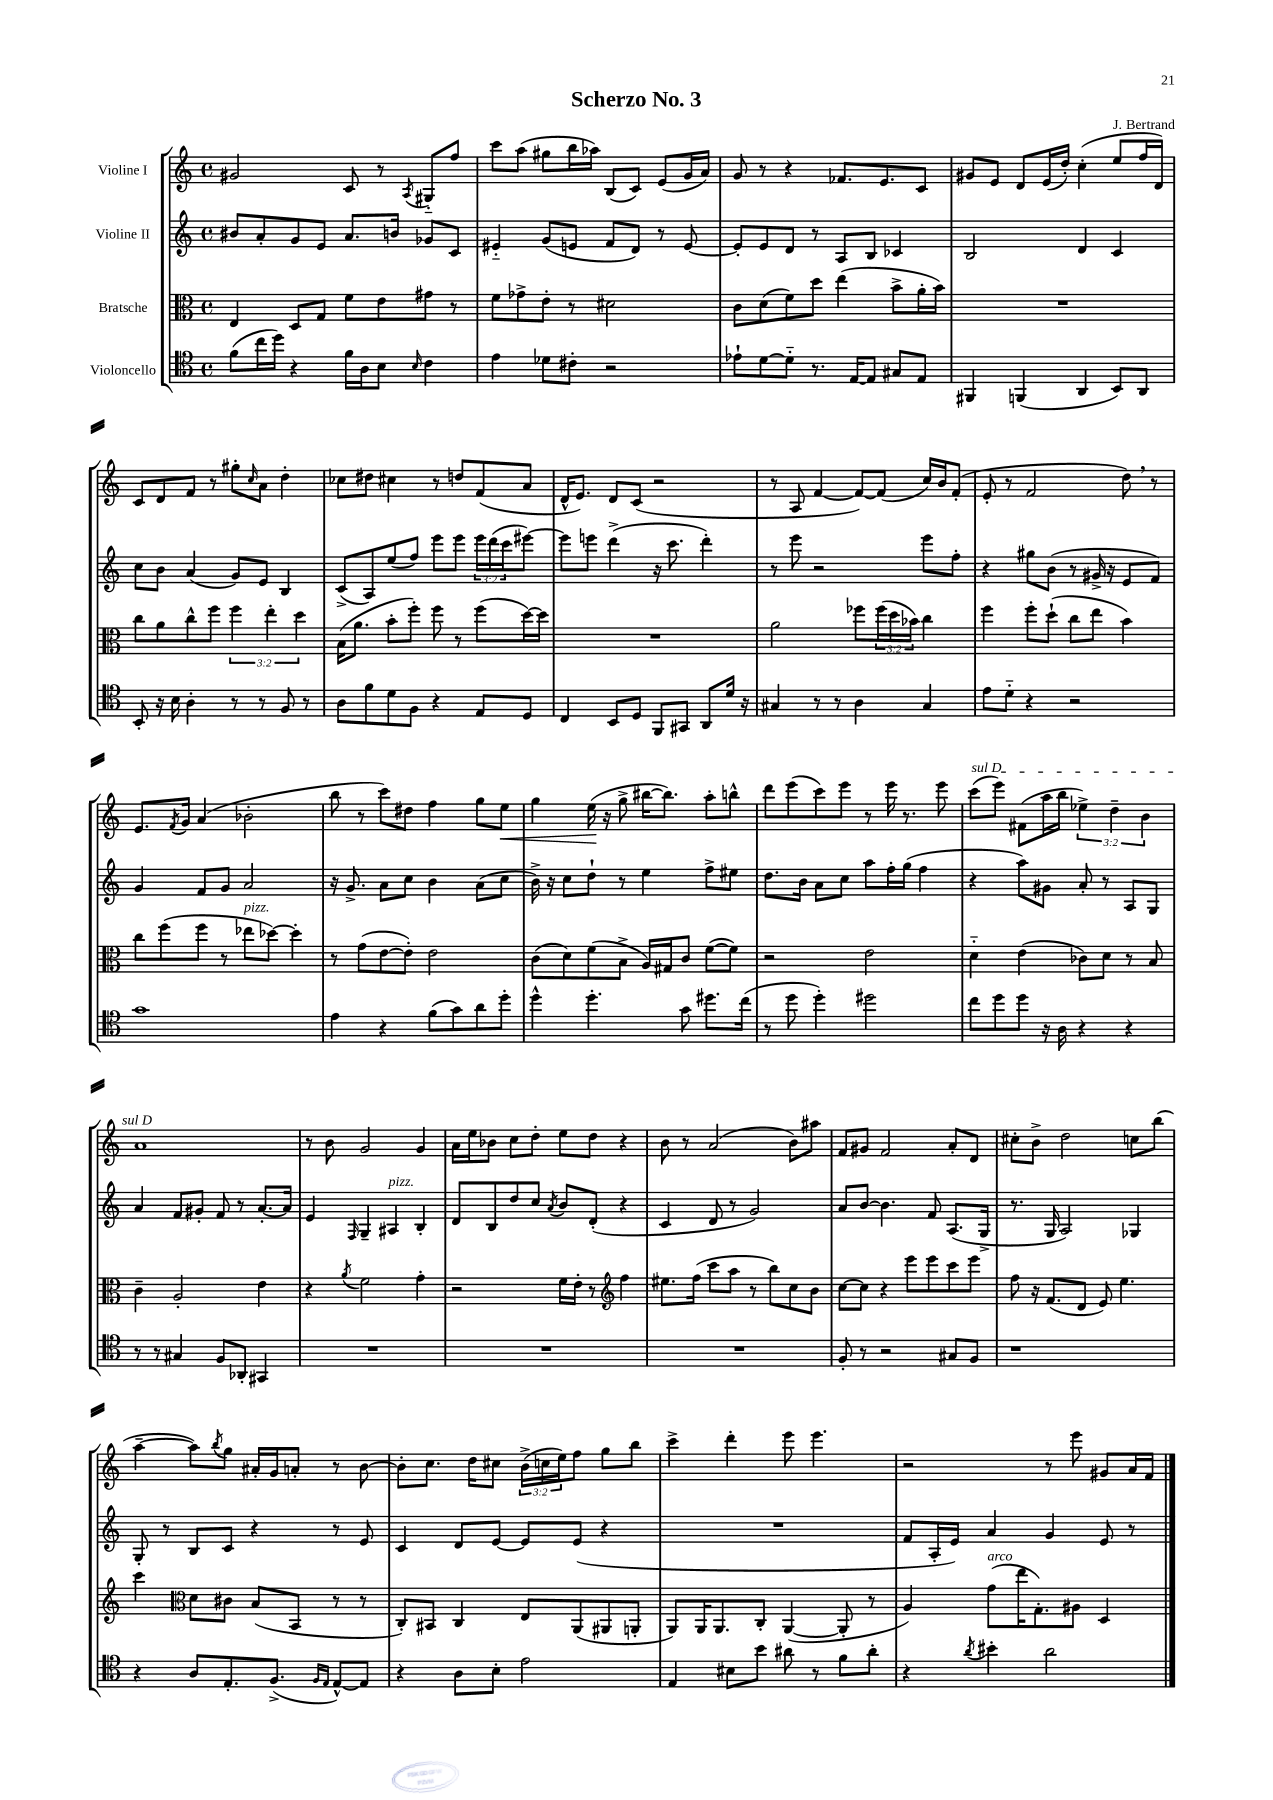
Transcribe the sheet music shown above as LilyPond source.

\header { title = "Scherzo No. 3" composer = "J. Bertrand" }
<<
\new StaffGroup <<
\new Staff = "s0" \with { instrumentName = "Violine I" } {
    \clef treble \key c \major \defaultTimeSignature \time 4/4 \override Staff.TupletNumber.text = #tuplet-number::calc-fraction-text
    gis'2 c'8 r8 \acciaccatura { a8 } gis8-_ f''8 |
    c'''8 a''8( gis''8 b''16 aes''16) b8( c'8) e'8( g'16 a'16) |
    g'8 r8 r4 fes'8. e'8. c'8 |
    gis'8 e'8 d'8 e'16( d''16-.) c''4-.( e''8 f''16 d'16) |
    c'8 d'8 f'8 r8 gis''8-. \grace { c''16 } a'8 d''4-. |
    ces''8 dis''8 cis''4 r8 d''8 f'8( a'8 |
    d'16-^ e'8.) d'8 c'8( r2 |
    r8 a8 f'4~ f'8~) f'8( c''16) b'16 f'8-.( |
    e'8-. r8 f'2 d''8) \breathe r8 |
    e'8. \acciaccatura { f'8 } g'16 a'4( bes'2-. |
    b''8 r8 c'''8) dis''8 f''4 g''8 e''8\< |
    g''4 e''16\!( r16 g''8-> bis''16~ bis''8.) a''8-. b''8-^ |
    d'''8 e'''8( c'''8) e'''8 r8 e'''16 r8. e'''8 |
    \once \override TextSpanner.bound-details.left.text = \markup { \italic "sul D" } c'''8\startTextSpan( e'''8) fis'8( a''16 b''16 \tuplet 3/2 { ees''4->) d''4-- b'4 } |
    a'1\stopTextSpan |
    r8 b'8 g'2 g'4 |
    a'16 e''16 bes'8 c''8 d''8-. e''8 d''8 r4 |
    b'8 r8 a'2( b'8) ais''8 |
    f'8 gis'8 f'2 a'8-. d'8 |
    cis''8-. b'8-> d''2 c''8 b''8( |
    a''4~-- a''8) \acciaccatura { b''8 } g''8 ais'16-. g'16 a'8-. r8 b'8~ |
    b'8-. c''8. d''16 cis''8 \tuplet 3/2 { b'16->( c''16 e''16) } f''8 g''8 b''8 |
    c'''4-> d'''4-. e'''8 e'''4. |
    r2 r8 e'''8 gis'8 a'16 f'16 \bar "|." |
}
\new Staff = "s1" \with { instrumentName = "Violine II" } {
    \clef treble \key c \major \defaultTimeSignature \time 4/4 \override Staff.TupletNumber.text = #tuplet-number::calc-fraction-text
    bis'8 a'8-. g'8 e'8 a'8. b'16 ges'8 c'8 |
    eis'4-_ g'8( e'8 f'8 d'8) r8 e'8~ |
    e'8-. e'8 d'8 r8 a8 b8 ces'4 |
    b2 d'4 c'4 |
    c''8 b'8 a'4( g'8) e'8 b4 |
    c'8->( a8) e''8( f''8) e'''8 e'''8 \tuplet 3/2 { e'''16 d'''16( c'''16 } eis'''8~) |
    eis'''8 e'''8 d'''4->( r16 c'''8. d'''4-.) |
    r8 e'''8 r2 e'''8 f''8-. |
    r4 gis''8 b'8( r8 gis'16-> r16 e'8 f'8) |
    g'4 f'8 g'8 a'2 |
    r16 g'8.-> a'8 c''8 b'4 a'8( c''8 |
    b'16->) r16 c''8 d''8-! r8 e''4 f''8-> eis''8 |
    d''8. b'16 a'8 c''8 a''8 f''16-. g''16( f''4 |
    r4 a''8) gis'8 a'8-. r8 a8 g8 |
    a'4 f'8 gis'8-. f'8 r8 a'8.~-. a'16 |
    e'4 \grace { f16 } g4-- ais4^\markup { \italic "pizz." } b4-. |
    d'8 b8 d''8 c''8 \acciaccatura { a'8 } b'8 d'8-.( r4 |
    c'4 d'8 r8 g'2) |
    a'8 b'8~ b'4. f'8 a8.( g16-> |
    r8. g16 a2) ges4 |
    g8-. r8 b8 c'8 r4 r8 e'8 |
    c'4 d'8 e'8~ e'8 e'8( r4 |
    R1 |
    f'8 a16-. e'16) a'4 g'4 e'8 r8 \bar "|." |
}
\new Staff = "s2" \with { instrumentName = "Bratsche" } {
    \clef alto \key c \major \defaultTimeSignature \time 4/4 \override Staff.TupletNumber.text = #tuplet-number::calc-fraction-text
    e4 d8 g8 f'8 e'8 gis'8 r8 |
    f'8 ges'8-> e'8-. r8 dis'2 |
    c'8 d'8( f'8) d''8 e''4( b'8-> a'16-. b'16) |
    R1 |
    c''8 a'8 c''8-^ f''8 \tuplet 3/2 { f''4 e''4-. d''4 } |
    b16( a'8. b'8-. f''8-.) f''8 r8 f''8( d''16~) d''16 |
    R1 |
    a'2 fes''8 \tuplet 3/2 { fes''16( d''16 bes'16) } c''4 |
    f''4 f''8-. d''8-!( c''8 e''8 b'4) |
    c''8 f''8( f''8 r8 ees''8^\markup { \italic "pizz." } des''8~) des''4-. |
    r8 g'8( e'8~ e'8-.) e'2 |
    c'8( d'8) f'8( b8-> a16) gis16 c'8 f'8~( f'8) |
    r2 e'2 |
    d'4-_ e'4( ces'8) d'8 r8 b8 |
    c'4-- a2-. e'4 |
    r4 \acciaccatura { a'8 } f'2 g'4-. |
    r2 f'16 e'16-. r8 \clef treble f''4 |
    eis''8. f''16( c'''8 a''8 r8 b''8) c''8 b'8 |
    c''8~ c''8 r4 e'''8 e'''8 c'''8 e'''8 |
    f''8 r16 f'8.( d'8 e'8) e''4. |
    c'''4 \clef alto d'8 cis'8 b8( b,8 r8 r8 |
    c8-.) bis,8 c4 e8 a,8( ais,8 a,8-. |
    a,8) a,16 a,8. c8-. a,4~( a,8-. r8 |
    a4) g'8^\markup { \italic "arco" }( e''16 g8.-.) ais8 d4 \bar "|." |
}
\new Staff = "s3" \with { instrumentName = "Violoncello" } {
    \clef tenor \key c \major \defaultTimeSignature \time 4/4
    f'8( c''16 d''16) r4 f'16 a16 b8 \grace { b16 } c'4 |
    e'4 des'8 cis'8-. r2 |
    ees'8-! d'8~ d'8-_ r8. e16~ e8 gis8 e8 |
    fis,4 f,4( a,4 b,8) a,8 |
    b,8-. r16 b16 a4-. r8 r8 f8 r8 |
    a8 f'8 d'8 f8 r4 e8 d8 |
    c4 b,8 d8 f,8 gis,8 a,8 d'16 r16 |
    gis4 r8 r8 a4 gis4 |
    e'8 d'8-_ r4 r2 |
    g'1 |
    e'4 r4 f'8( g'8) a'8 d''8-. |
    d''4-^ d''4.-. g'8 dis''8. c''16( |
    r8 d''8 d''4-.) dis''2 |
    c''8 d''8 d''8 r16 a16 r4 r4 |
    r8 r8 gis4 f8 aes,8-. gis,4 |
    R1 |
    R1 |
    R1 |
    f8-. r8 r2 gis8 f8 |
    r1 |
    r4 a8 e8.-. f8.->( \grace { f16 e16 } e8~-^) e8 |
    r4 a8 b8-. e'2 |
    e4 bis8 b'8 ais'8 r8 f'8 ais'8-. |
    r4 \acciaccatura { a'8 } bis'4-. a'2 \bar "|." |
}
>>
>>
\layout { \context { \Score \remove "Bar_number_engraver" } }
